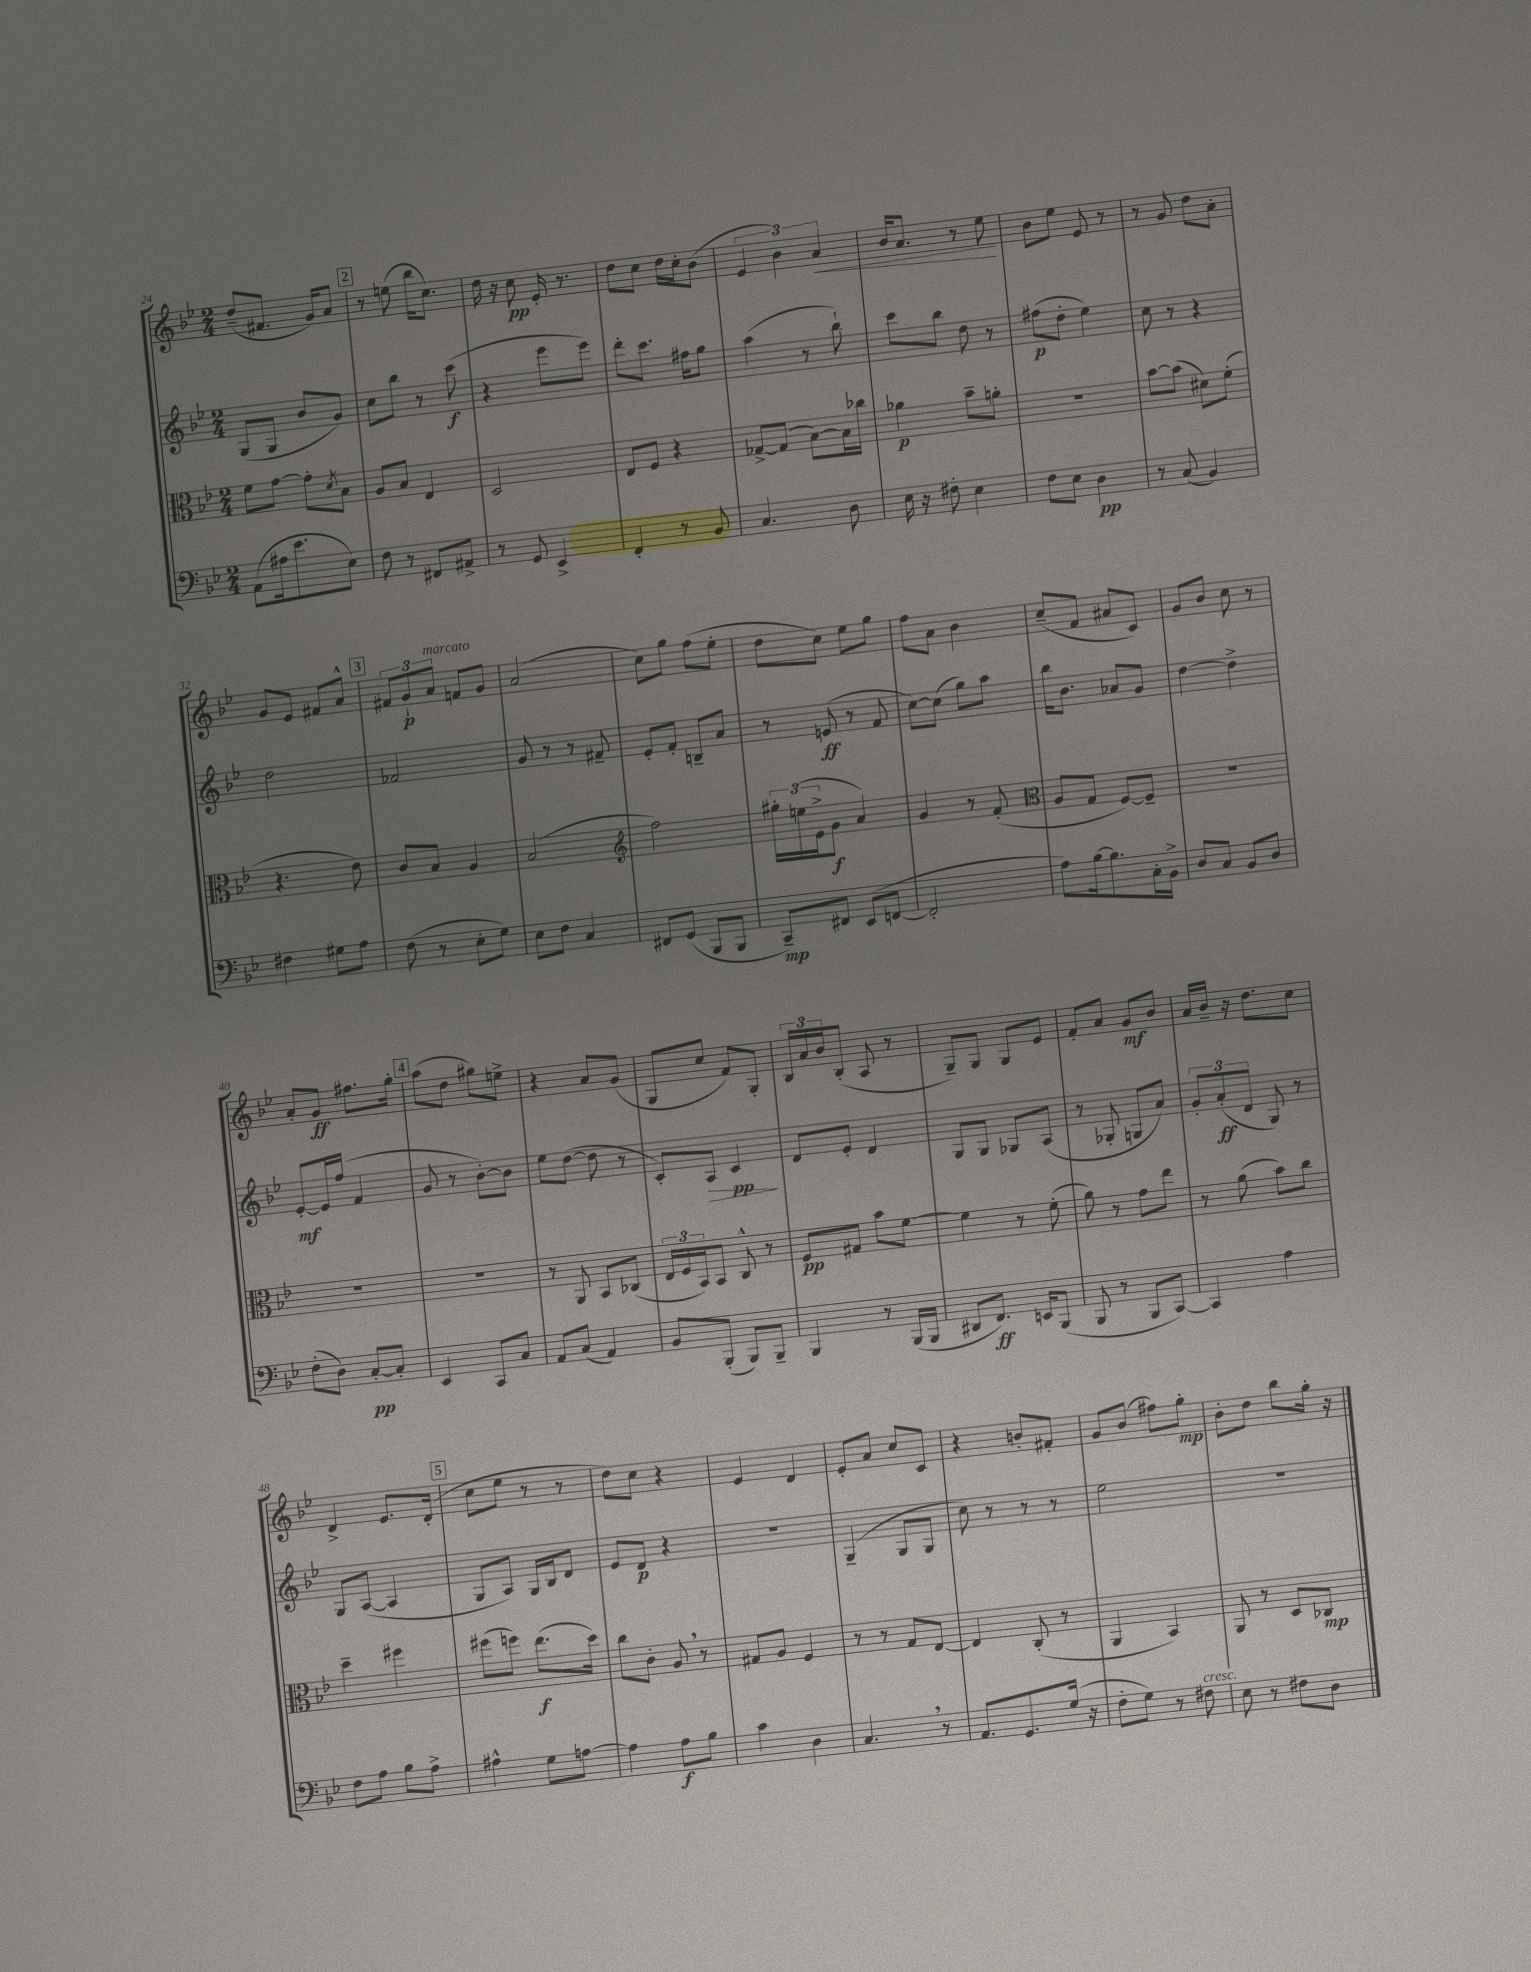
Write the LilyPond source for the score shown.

<<
\new StaffGroup <<
\new Staff = "s0" {
    \clef treble \key bes \major \numericTimeSignature \time 2/4
    d''8--( fis'8. g'16) a'8 |
    \mark \markup { \box "2" } r8 e''8( bes''16 c''8.) |
    d''16 r16 c''8\pp ees'16-. r8. |
    d''8 c''8 d''16 c''16-. bes'8( |
    \tuplet 3/2 { ees'4 bes'4) a'4\< } |
    bes'16 a'8. r8 ees''8\! |
    bes'8 ees''8 ees'8 r8 |
    r8 g'8 d''8 a'8-. |
    g'8 ees'8 fis'8 a'8-^ |
    \mark \markup { \box "3" } \tuplet 3/2 { fis'8 g'8-!\p a'8^\markup { \italic "marcato" } } f'8 g'8 |
    a'2( |
    c''8) g''8 f''8( ees''8-. |
    d''8 c''8) ees''8 g''8 |
    f''8 a'8 bes'4 |
    c''8--( f'8 ais'8 c'8) |
    g'8 bes'8 c''8 r8 |
    a'8-. g'8\ff fis''8. g''16-. |
    \mark \markup { \box "4" } a''8( d''8 gis''8) e''8-> |
    r4 a'8 g'8( |
    g8 c''8 f'8) g8-. |
    \tuplet 3/2 { bes16 a'16 bes'16 } bes8-.( a8 r8 |
    g8--) g8 g8 ees'8 |
    f'8-. a'8 g'8\mf bes'8 |
    a'16 bes'16-- r16 d''8. c''8 |
    d'4-> ees'8. d'16-.( |
    \mark \markup { \box "5" } c''8 ees''8 r8 r8 |
    d''8) c''8 r4 |
    ees'4 d'4 |
    ees'8-. a'8 c''8 c'8 |
    r4 b'8-. fis'8-. |
    g'8 bes'8( fis''8) g''8-.\mp |
    bes'8-. d''8 bes''8 g''16-. r16 \bar "|." |
}
\new Staff = "s1" {
    \clef treble \key bes \major \numericTimeSignature \time 2/4
    g8( g8 bes'8 g'8) |
    \mark \markup { \box "2" } c''8 bes''8 r8 c'''8\f( |
    r4 ees'''8 ees'''8) |
    d'''8-. c'''8. fis''16 g''8 |
    a''4( r8 bes''8-!) |
    c'''8 bes''8 d''8 r8 |
    fis''8\p( d''8-. ees''4) |
    c''8 r8 r4 |
    d''2 |
    \mark \markup { \box "3" } fes'2 |
    g'8 r8 r8 fis'8-- |
    ees'8-. f'8-. b8-- a'8 |
    r8 e'8\ff( r8 f'8 |
    c''8~) c''8( g''8) a''8 |
    bes''16 bes'8. aes'8 g'8 |
    d''4~ d''4-> |
    ees'8~-.\mf ees'16 f''16( f'4 |
    \mark \markup { \box "4" } g'8 r8 bes'8~-.) bes'8 |
    ees''8 d''8~( d''8 r8 |
    c'8-.) a8\> c'4\pp\! |
    d'8 ees'8-. d'4 |
    g8 g8 ges8 a8( |
    r8 ges8-. g8 a'8) |
    \tuplet 3/2 { g'8-. a'8-.\ff( d'8 } g8) r8 |
    g8 a8~( a4 |
    \mark \markup { \box "5" } g8 a8) g16 bes16 d'8 |
    ees'8 d'8\p r4 |
    R2 |
    g4--( g8 g8 |
    c''8) r8 r8 r8 |
    ees''2 |
    R2 \bar "|." |
}
\new Staff = "s2" {
    \clef alto \key bes \major \numericTimeSignature \time 2/4
    f'8 g'8~ g'8-. \acciaccatura { d'8 } bes8 |
    \mark \markup { \box "2" } a8 bes8 ees4 |
    d2 |
    ees8 f8 r4 |
    ges8~-> ges8( bes8~) bes16 ces''16 |
    aes'4\p bes'8-- a'8-. |
    R2 |
    bes'8~ bes'8( dis'8) f'8-.( |
    r4. ees'8) |
    \mark \markup { \box "3" } c'8 bes8 a4 |
    bes2( |
    \clef treble f''2) |
    \tuplet 3/2 { gis''16-. e''16( ees'16-> } g'8\f a'4) |
    g'4 r8 f'8-.( |
    \clef alto a8 g8 f8~) f8-- |
    R2 |
    R2 |
    \mark \markup { \box "4" } R2 |
    r8 a,8 bes,8 ces8( |
    \tuplet 3/2 { ees16 f16 bes,16) } bes,8 c8-^ r8 |
    f8\pp gis8 bes'8 f'8~ |
    f'4 r8 f'8-.( |
    a'8) r8 g'8 ees''8 |
    r8 a'8( bes'8) c''8 |
    d''4-- fis''4 |
    \mark \markup { \box "5" } fis''8( f''8) ees''8.\f( d''16) |
    c''8 c'8-. a8 \breathe r8 |
    gis8 a8 f4 |
    r8 r8 g8 ees8~ |
    ees4 c8-.( r8 |
    a,4 bes,4) |
    a,8 r8 d8 ces8\mp \bar "|." |
}
\new Staff = "s3" {
    \clef bass \key bes \major \numericTimeSignature \time 2/4
    a,8( ais16 ees'8. ees8) |
    \mark \markup { \box "2" } f8 r8 fis,8 ais,8-> |
    r8 g,8 ees,4-> |
    f,4-. r8 bes,8 |
    c4. d8 |
    ees16 r16 fis8-. ees4 |
    f8 ees8 d4\pp |
    r8 c8( bes,4) |
    fis4 gis8 a8 |
    \mark \markup { \box "3" } f8( r8 ees8-. g8) |
    ees8 f8 c4 |
    fis,8 g,8( bes,,8 bes,,8 |
    c,8--\mp) fis,8 ees,8( f,8~ |
    f,2-. |
    a8) bes16~ bes8. c16-. bes,16-> |
    d8 c8 bes,8 d8 |
    f8-.( d8) c8~-.\pp c8-. |
    \mark \markup { \box "4" } ees,4 c,8 c8 |
    a,8 c8( a,4) |
    bes,8 bes,,8-.( bes,,8) bes,,8-- |
    bes,,4 r8 bes,,16( bes,,16 |
    dis,8 f,8.\ff) e,16 bes,,8( |
    bes,,8 r8 bes,,8 c,8~) |
    c,4 a4 |
    f8 a8 bes8 a8-> |
    \mark \markup { \box "5" } ais4-^ g8 a8~ |
    a4 a8\f bes8 |
    c'4 d4 |
    c4. \breathe r8 |
    a,8. g,8. g16( r16 |
    f8-. g8) r8 fis8^\markup { \italic "cresc." } |
    ees8 r8 fis8 d8 \bar "|." |
}
>>
>>
\layout { \context { \Score currentBarNumber = #24 } }
